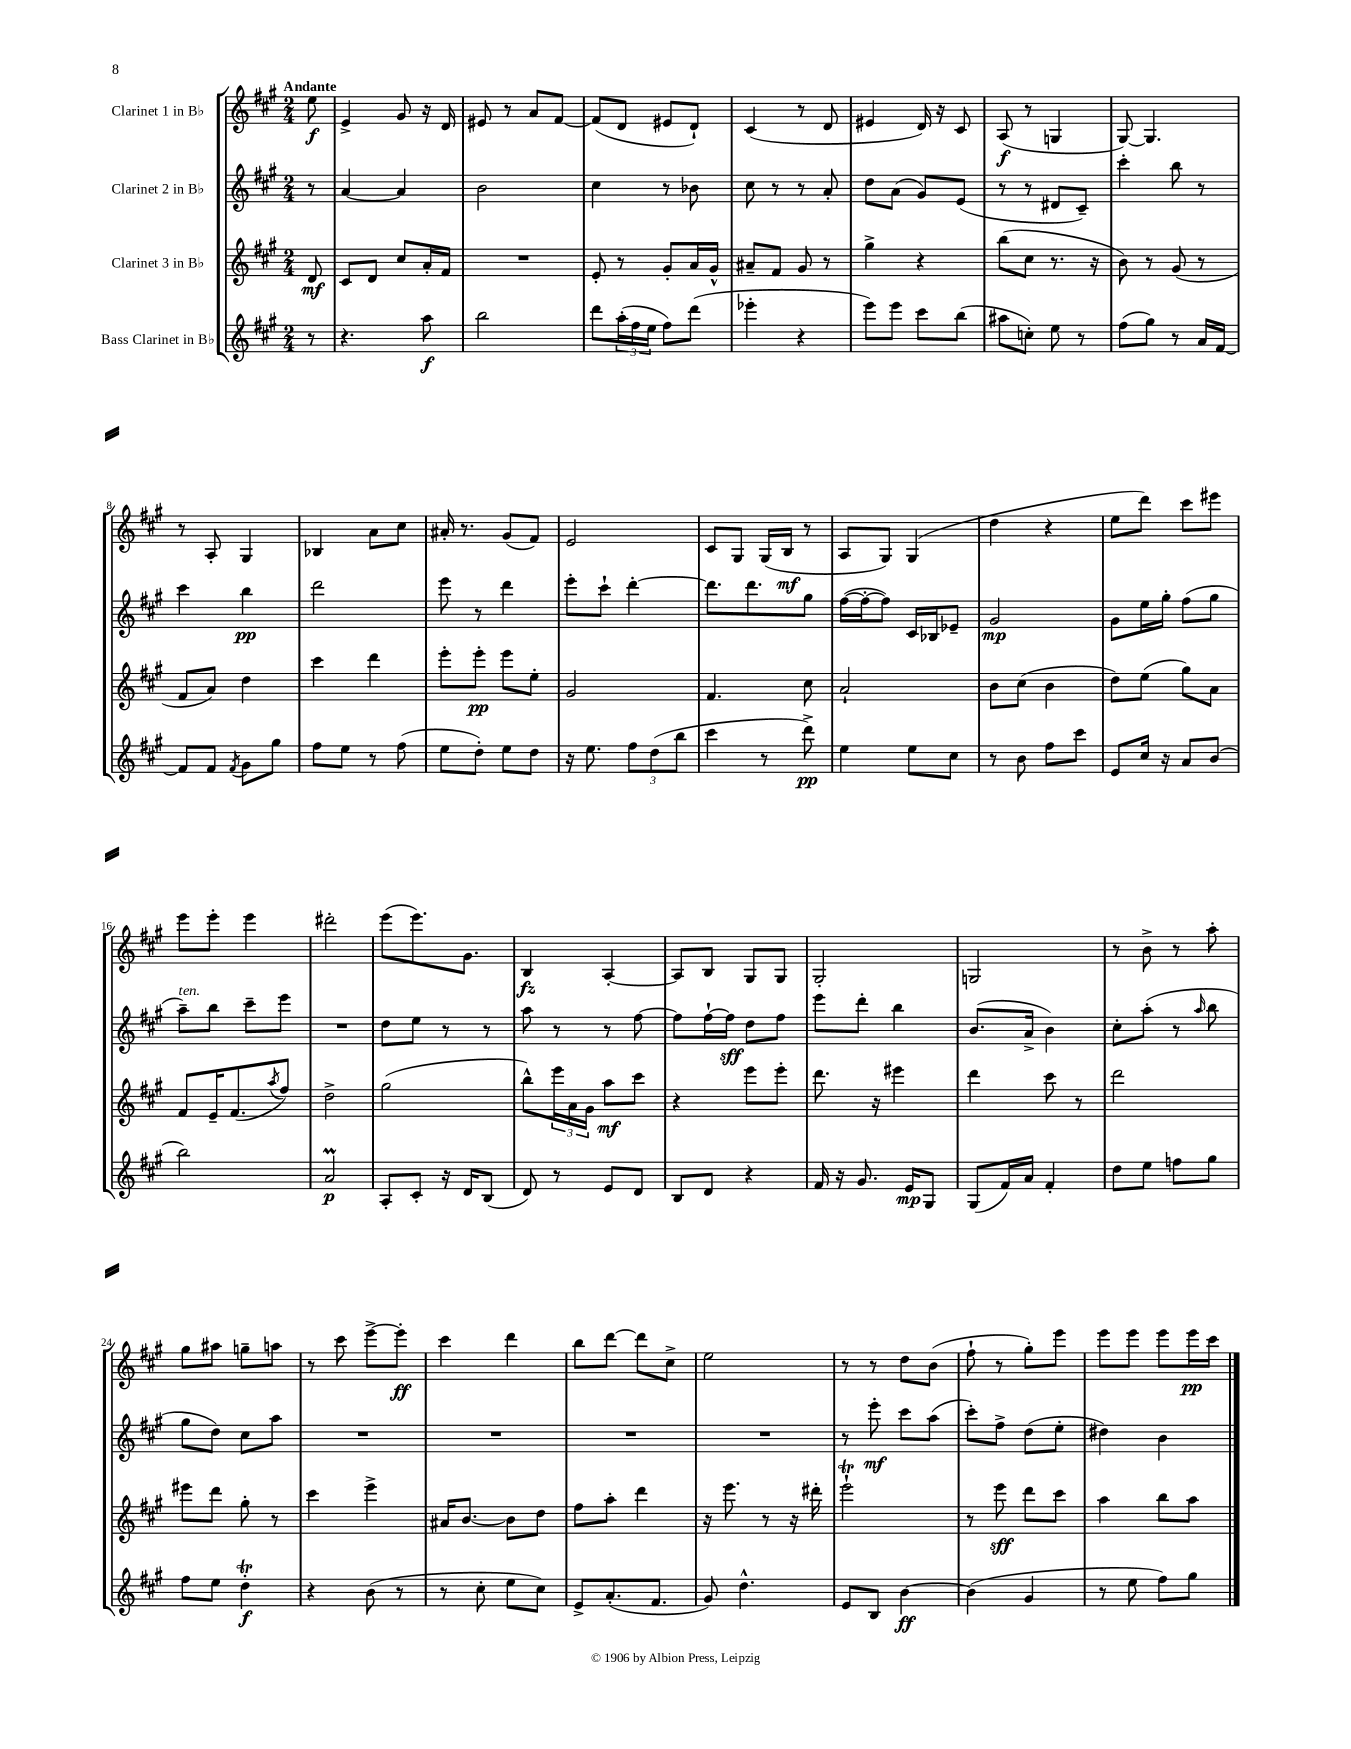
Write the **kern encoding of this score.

**kern	**kern	**kern	**kern
*staff4	*staff3	*staff2	*staff1
*clefG2	*clefG2	*clefG2	*clefG2
*k[f#c#g#]	*k[f#c#g#]	*k[f#c#g#]	*k[f#c#g#]
*M2/4	*M2/4	*M2/4	*M2/4
8r	8d	8r	8ee
=	=	=	=
4.r	8c#	[4a	4e^
.	8d	.	.
.	8cc#	4a]	8g#
8aa	16a'	.	16r
.	16f#	.	16d
=	=	=	=
2bb	2r	2b	8e#
.	.	.	8r
.	.	.	8a
.	.	.	[8f#
=	=	=	=
8ddd	8e'	4cc#	(8f#]
(24aa'	8r	.	8d
24ff#	.	.	.
24ee	.	.	.
8ff#)	8g#'	8r	8e#
(8ddd	16a	8b-	8d`)
.	16g#^^	.	.
=	=	=	=
4eee-'	8a#~	8cc#	(4c#
.	8f#	8r	.
4r	8g#	8r	8r
.	8r	8a'	8d
=	=	=	=
8eee)	4gg#^	8dd	4e#
8eee	.	(8a	.
8ccc#	4r	8g#)	16d)
.	.	.	16r
(8bb	.	(8e	8c#
=	=	=	=
8aa#	(8bb	8r	(8A
8cc')	8cc#	8r	8r
8ee	8.r	8d#	4G
8r	.	8c#~)	.
.	16r	.	.
=	=	=	=
(8ff#	8b)	4ccc#'	[8G#)
8gg#)	8r	.	4.G#]
8r	(8g#	8bb	.
16a	8r	8r	.
[16f#	.	.	.
=	=	=	=
8f#]	8f#	4ccc#	8r
8f#	8a)	.	8A'
8qf#	.	.	.
8g#	4dd	4bb	4G#
8gg#	.	.	.
=	=	=	=
8ff#	4ccc#	2ddd	4B-
8ee	.	.	.
8r	4ddd	.	8a
(8ff#	.	.	8cc#
=	=	=	=
8ee	8eee'	8eee	16a#'
.	.	.	8.r
8dd')	8eee'	8r	.
8ee	8eee	4ddd	(8g#
8dd	8ee'	.	8f#)
=	=	=	=
16r	2g#	8eee'	2e
8.ee	.	.	.
.	.	8ccc#`	.
12ff#	.	[4ddd'	.
(12dd	.	.	.
12bb	.	.	.
=	=	=	=
4ccc#	4.f#	8.ddd]	8c#
.	.	.	8G#
.	.	8.ddd	.
8r	.	.	(16G#
.	.	.	16B
8ddd^)	8cc#	8gg#	8r
=	=	=	=
4ee	2a`	([16ff#	8A
.	.	16ff#'_	.
.	.	8ff#])	8G#)
8ee	.	16c#	(4G#
.	.	16B-	.
8cc#	.	8e-~	.
=	=	=	=
8r	8b	2g#	4dd
8b	(8cc#	.	.
8ff#	4b	.	4r
8ccc#	.	.	.
=	=	=	=
8e	8dd)	8g#	8ee
16cc#	(8ee	16ee	8ddd)
16r	.	16gg#'	.
8a	8gg#)	(8ff#	8ccc#
(8b	8a	8gg#	8eee#
=	=	=	=
2bb)	8f#	8aa~)	8eee
.	16e~	8bb	8eee'
.	(8.f#	.	.
.	.	8ccc#~	4eee
.	8qaa	.	.
.	8ff#)	8eee	.
=	=	=	=
2a	2dd^	2r	2ddd#'
=	=	=	=
8A'	(2gg#	8dd	(8eee
8c#'	.	8ee	8.eee)
16r	.	8r	.
16d	.	.	8.g#
(8B	.	8r	.
=	=	=	=
8d)	8bb^^)	8aa	4B
8r	24eee	8r	.
.	24a	.	.
.	24g#	.	.
8e	8aa	8r	[4A'
8d	8ccc#	[8ff#	.
=	=	=	=
8B	4r	8ff#]	8A]
8d	.	[16ff#`	8B
.	.	16ff#]	.
4r	8eee	8dd	8G#
.	8eee'	8ff#	8G#
=	=	=	=
16f#	8.ddd	8eee	2G#'
16r	.	.	.
8.g#	.	8ddd'	.
.	16r	.	.
.	4eee#	4bb	.
16e	.	.	.
8G#	.	.	.
=	=	=	=
(8G#	4ddd	(8.b	2G
16f#)	.	.	.
16a	.	16a^	.
4f#'	8ccc#	4b)	.
.	8r	.	.
=	=	=	=
8dd	2ddd	8cc#'	8r
8ee	.	(8aa'	8b^
8ff	.	8r	8r
.	.	16qqaa	.
8gg#	.	8bb	8aa'
=	=	=	=
8ff#	8eee#	8gg#	8gg#
8ee	8ddd	8dd)	8aa#
4dd'	8gg#'	8cc#	8gg~
.	8r	8aa	8aa
=	=	=	=
4r	4ccc#	2r	8r
.	.	.	8ccc#
(8b	4eee^	.	[8eee^
8r	.	.	8eee']
=	=	=	=
8r	16a#	2r	4ccc#
.	[8.b	.	.
8cc#'	.	.	.
8ee	8b]	.	4ddd
8cc#)	8dd	.	.
=	=	=	=
8e^	8ff#	2r	8bb
(8.a'	8aa'	.	[8ddd
.	4ddd	.	8ddd]
8.f#	.	.	.
.	.	.	8cc#^
=	=	=	=
8g#)	16r	2r	2ee
.	8.eee	.	.
4.dd^^	.	.	.
.	8r	.	.
.	16r	.	.
.	16ddd#'	.	.
=	=	=	=
8e	2eee`	8r	8r
8B	.	8eee'	8r
[4b	.	8ccc#	8dd
.	.	(8aa	(8b
=	=	=	=
(4b]	8r	8ccc#')	8ff#`
.	8eee	8ff#^	8r
4g#	8ddd	(8dd	8gg#')
.	8ccc#	8ee'	8eee
=	=	=	=
8r	4aa	4dd#)	8eee
8ee	.	.	8eee
8ff#)	8bb	4b	8eee
8gg#	8aa	.	16eee
.	.	.	16ccc#
==	==	==	==
*-	*-	*-	*-
